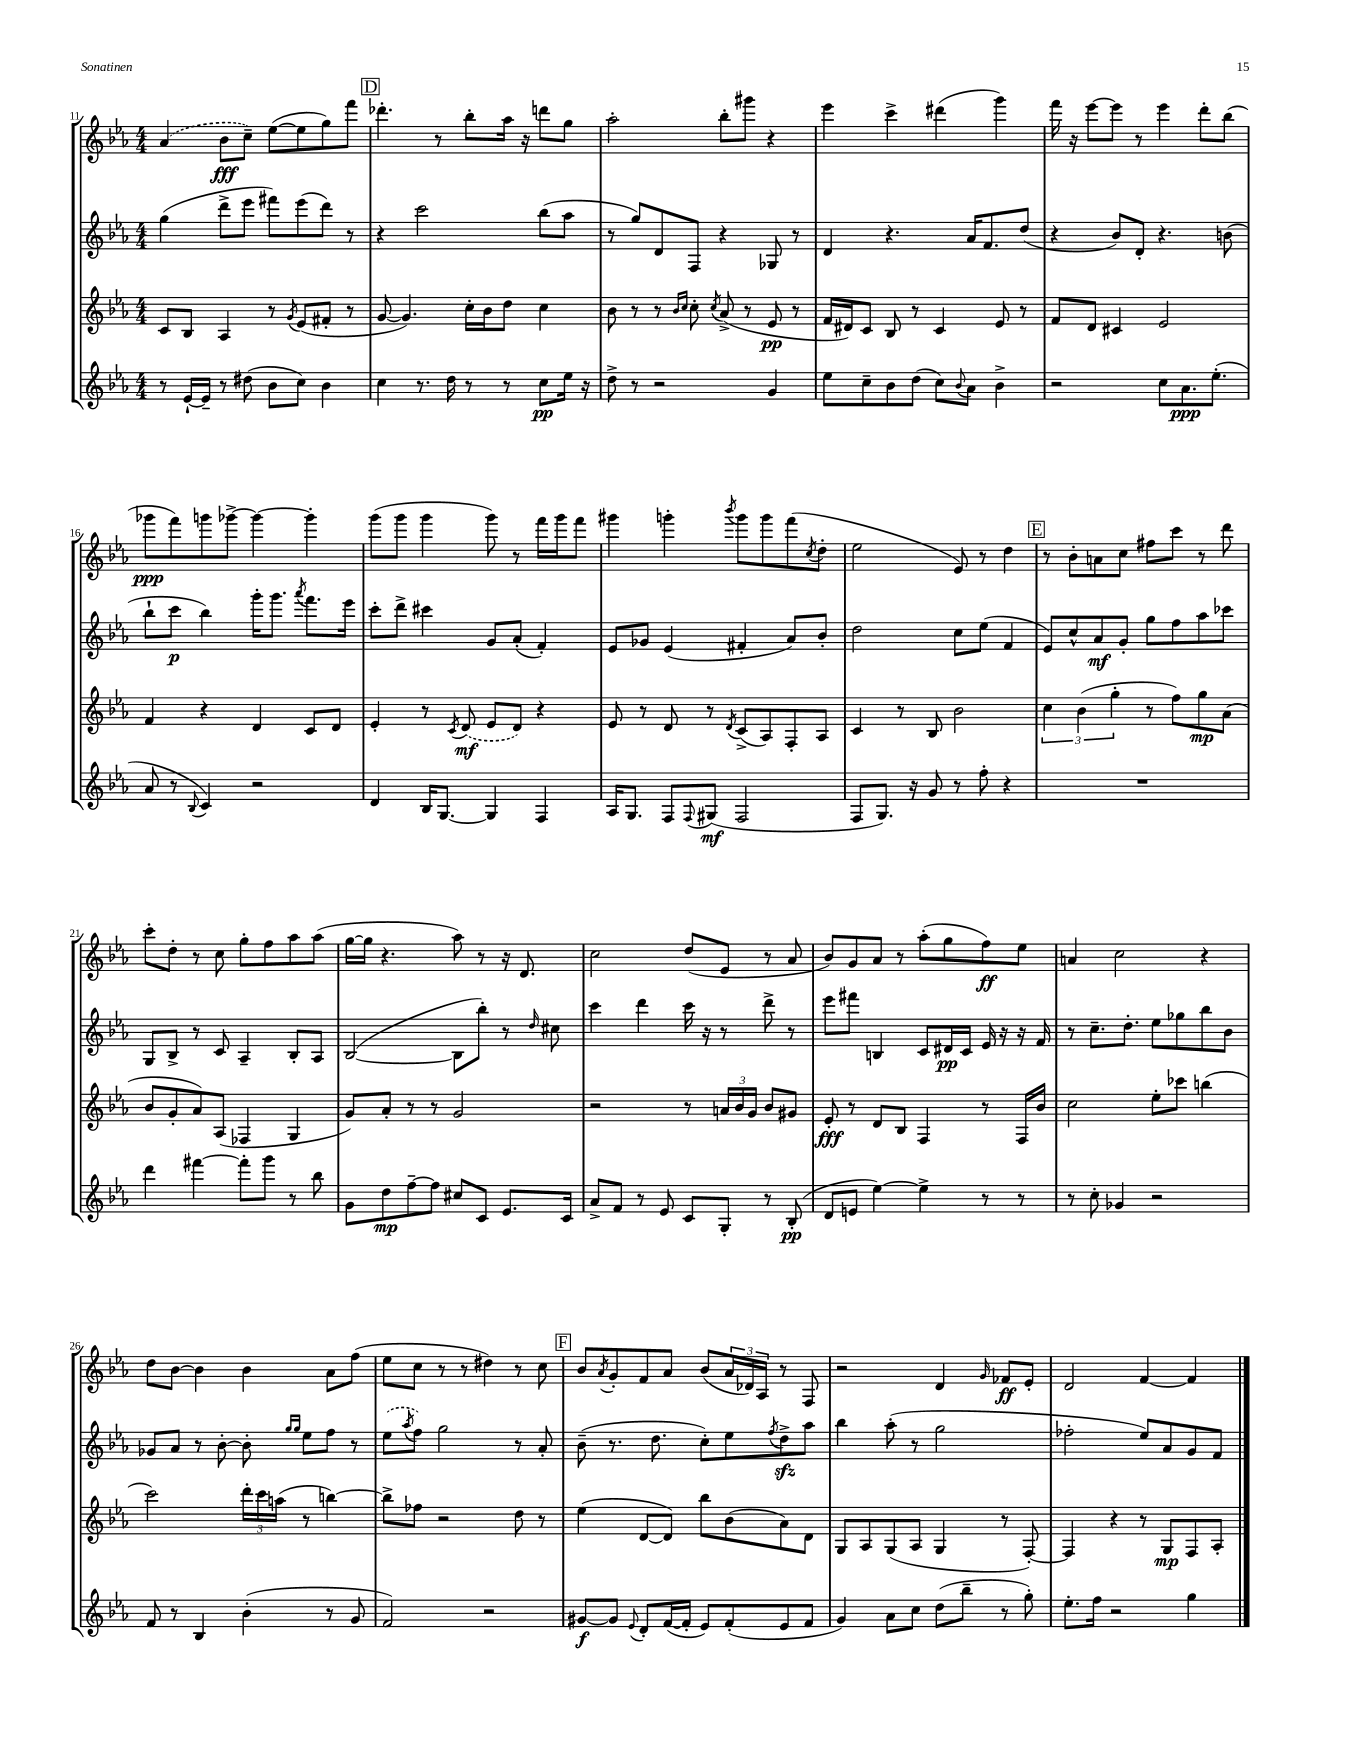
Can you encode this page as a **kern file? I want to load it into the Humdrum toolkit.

**kern	**dynam	**kern	**dynam	**kern	**dynam	**kern	**dynam
*part4	*part4	*part3	*part3	*part2	*part2	*part1	*part1
*staff4	*staff4	*staff3	*staff3	*staff2	*staff2	*staff1	*staff1
*clefG2	*	*clefG2	*	*clefG2	*	*clefG2	*
*k[b-e-a-]	*	*k[b-e-a-]	*	*k[b-e-a-]	*	*k[b-e-a-]	*
*M4/4	*	*M4/4	*	*M4/4	*	*M4/4	*
=11	=11	=11	=11	=11	=11	=11	=11
8r	.	8c/L	.	(4gg\	.	(4a-/	.
[16e-`/LL	.	8B-/J	.	.	.	.	.
16e-~/JJ]	.	.	.	.	.	.	.
8r	.	4A-/	.	8ddd^\L	.	8b-\L	fff
(8dd#X\	.	.	.	8eee-\J	.	8cc~\J)	.
8b-\L	.	8r	.	8fff#X\L)	.	([8ee-\L	.
.	.	8qg/	.	.	.	.	.
8cc\J)	.	(8e-/L	.	(8eee-\	.	8ee-\]	.
4b-\	.	8f#X'/J	.	8ddd\J)	.	8gg\)	.
.	.	8r	.	8r	.	8fff\J	.
!!LO:REH:place=s1:t=D
=12	=12	=12	=12	=12	=12	=12	=12
4cc\	.	[8g/	.	4r	.	4.ddd-X'\	.
.	.	4.g/])	.	.	.	.	.
8.r	.	.	.	2ccc\	.	.	.
.	.	.	.	.	.	8r	.
16dd\	.	.	.	.	.	.	.
8r	.	16cc'\LL	.	.	.	8bb-'\L	.
.	.	16b-\J	.	.	.	.	.
8r	.	8dd\J	.	.	.	16aa-\Jk	.
.	.	.	.	.	.	16r	.
8cc\L	pp	4cc\	.	(8bb-\L	.	8dddn\L	.
16ee-\Jk	.	.	.	8aa-\J	.	8gg\J	.
16r	.	.	.	.	.	.	.
=13	=13	=13	=13	=13	=13	=13	=13
8dd^\	.	8b-\	.	8r	.	2aa-'\	.
8r	.	8r	.	8gg/L)	.	.	.
2r	.	8r	.	8d/	.	.	.
.	.	16qqb-/LL	.	.	.	.	.
.	.	16qqcc/JJ	.	.	.	.	.
.	.	8cc'\	.	8F/J	.	.	.
.	.	8qcc/	.	.	.	.	.
.	.	(8a-^/	.	4r	.	8bb-'\L	.
.	.	8r	.	.	.	8ggg#X\J	.
4g/	.	8e-/	pp	8G-X/	.	4r	.
.	.	8r	.	8r	.	.	.
=14	=14	=14	=14	=14	=14	=14	=14
8ee-\L	.	16f/LL	.	4d/	.	4eee-\	.
.	.	16d#X/J)	.	.	.	.	.
8cc~\	.	8c/J	.	.	.	.	.
8b-\	.	8B-/	.	4.r	.	4ccc^\	.
(8dd\J	.	8r	.	.	.	.	.
8cc\L)	.	4c/	.	.	.	(4ddd#X\	.
8qqb-/	.	.	.	.	.	.	.
8a-\J	.	.	.	16a-/KL	.	.	.
.	.	.	.	8.f/	.	.	.
4b-^\	.	8e-/	.	.	.	4ggg\)	.
.	.	8r	.	(8dd/J	.	.	.
=15	=15	=15	=15	=15	=15	=15	=15
2r	.	8f/L	.	4r	.	16fff\	.
.	.	.	.	.	.	16r	.
.	.	8d/J	.	.	.	[8eee-\L	.
.	.	4c#X/	.	8b-/L)	.	8eee-\J]	.
.	.	.	.	8d'/J	.	8r	.
8cc\L	.	2e-/	.	4.r	.	4eee-\	.
8.a-\	ppp	.	.	.	.	.	.
.	.	.	.	.	.	8ddd'\L	.
(8.ee-'\J	.	.	.	.	.	.	.
.	.	.	.	(8bn\	.	(8bb-\J	.
!!LO:LB:g=z
=16	=16	=16	=16	=16	=16	=16	=16
8a-/	.	4f/	.	8bb-`\L	.	8ggg-X\L	ppp
8r	.	.	.	8ccc\J	p	8fff\)	.
8qqB-/	.	.	.	.	.	.	.
4c/)	.	4r	.	4bb-\)	.	8gggn\	.
.	.	.	.	.	.	[8ggg-X^\J	.
2r	.	4d/	.	16ggg'\KL	.	4ggg-\_	.
.	.	.	.	8.ggg\J	.	.	.
.	.	.	.	8qaaa-/	.	.	.
.	.	8c/L	.	8.fff\L	.	4ggg-'\]	.
.	.	8d/J	.	.	.	.	.
.	.	.	.	16eee-\Jk	.	.	.
=17	=17	=17	=17	=17	=17	=17	=17
4d/	.	4e-'/	.	8ccc'\L	.	(8ggg\L	.
.	.	.	.	8ddd^\J	.	8ggg\J	.
16B-/KL	.	8r	.	4ccc#X\	.	4ggg\	.
[8.G/J	.	.	.	.	.	.	.
.	.	8qc/	.	.	.	.	.
.	.	(8d/	mf	.	.	.	.
4G/]	.	8e-/L	.	8g/L	.	8ggg\)	.
.	.	8d/J)	.	(8a-'/J	.	8r	.
4F/	.	4r	.	4f'/)	.	16fff\LL	.
.	.	.	.	.	.	16ggg\J	.
.	.	.	.	.	.	8fff\J	.
=18	=18	=18	=18	=18	=18	=18	=18
16A-/KL	.	8e-/	.	8e-/L	.	4ggg#X\	.
8.G/J	.	.	.	.	.	.	.
.	.	8r	.	8g-X/J	.	.	.
8F/L	.	8d/	.	(4e-/	.	4gggn'\	.
8qqF/	.	.	.	.	.	.	.
(8G#X/J	mf	8r	.	.	.	.	.
.	.	8qd/	.	.	.	8qbbb-/	.
2F/	.	(8c^/L	.	4f#X'/	.	8ggg\L	.
.	.	8A-/)	.	.	.	8ggg\	.
.	.	8F'/	.	8a-/L)	.	(8fff\	.
.	.	.	.	.	.	8qcc/	.
.	.	8A-/J	.	8b-'/J	.	8dd'\J	.
=19	=19	=19	=19	=19	=19	=19	=19
8F/L	.	4c/	.	2dd\	.	2ee-\	.
8.G/J)	.	.	.	.	.	.	.
.	.	8r	.	.	.	.	.
16r	.	.	.	.	.	.	.
8g/	.	8B-/	.	.	.	.	.
8r	.	2b-\	.	8cc\L	.	8e-/)	.
8ff'\	.	.	.	(8ee-\J	.	8r	.
4r	.	.	.	4f/	.	4dd\	.
!!LO:REH:place=s1:t=E
=20	=20	=20	=20	=20	=20	=20	=20
1r	.	6cc\	.	8e-/L)	.	8r	.
.	.	.	.	8cc^^/	.	8b-'\L	.
.	.	(6b-\	.	.	.	.	.
.	.	.	.	8a-/	mf	8an\	.
.	.	6gg'\	.	.	.	.	.
.	.	.	.	8g'/J	.	8cc\J	.
.	.	8r	.	8gg\L	.	8ff#X\L	.
.	.	8ff\L)	.	8ff\	.	8ccc\J	.
.	.	8gg\	mp	8aa-\	.	8r	.
.	.	(8a-\J	.	8ccc-X\J	.	8ddd\	.
!!LO:LB:g=z
=21	=21	=21	=21	=21	=21	=21	=21
4ddd\	.	8b-/L	.	8G/L	.	8ccc'\L	.
.	.	8g'/	.	8B-^/J	.	8dd'\J	.
[4fff#X\	.	8a-/)	.	8r	.	8r	.
.	.	(8A-/J	.	8c/	.	8cc\	.
8fff#'\L]	.	4F-X/	.	4A-~/	.	8gg'\L	.
8ggg\J	.	.	.	.	.	8ff\	.
8r	.	4G/	.	8B-'/L	.	8aa-\	.
8bb-\	.	.	.	8A-/J	.	(8aa-\J	.
=22	=22	=22	=22	=22	=22	=22	=22
8g\L	.	8g/L)	.	([2B-/	.	[16gg\LL	.
.	.	.	.	.	.	16gg\JJ]	.
8dd\	mp	8a-'/J	.	.	.	4.r	.
[8ff~\	.	8r	.	.	.	.	.
8ff\J]	.	8r	.	.	.	.	.
8cc#X/L	.	2g/	.	8B-\L]	.	8aa-\)	.
8c/J	.	.	.	8bb-'\J)	.	8r	.
8.e-/L	.	.	.	8r	.	16r	.
.	.	.	.	.	.	8.d/	.
.	.	.	.	16qqdd/	.	.	.
.	.	.	.	8cc#X\	.	.	.
16c/Jk	.	.	.	.	.	.	.
=23	=23	=23	=23	=23	=23	=23	=23
8a-^/L	.	2r	.	4ccc\	.	2cc\	.
8f/J	.	.	.	.	.	.	.
8r	.	.	.	4ddd\	.	.	.
8e-/	.	.	.	.	.	.	.
8c/L	.	8r	.	16ccc\	.	(8dd/L	.
.	.	.	.	16r	.	.	.
8G'/J	.	24an/LL	.	8r	.	8e-/J	.
.	.	24b-/	.	.	.	.	.
.	.	24g/JJ	.	.	.	.	.
8r	.	8b-/L	.	8ddd^\	.	8r	.
(8B-'/	pp	8g#X/J	.	8r	.	8a-/	.
=24	=24	=24	=24	=24	=24	=24	=24
8d/L	.	8e-'/	fff	8eee-\L	.	8b-/L)	.
8en/J	.	8r	.	8fff#X\J	.	8g/	.
[4ee-\)	.	8d/L	.	4Bn/	.	8a-/J	.
.	.	8B-/J	.	.	.	8r	.
4ee-^\]	.	4F/	.	8c/L	.	(8aa-'\L	.
.	.	.	.	16d#X/L	pp	8gg\	.
.	.	.	.	16c/JJ	.	.	.
8r	.	8r	.	16e-/	.	8ff\)	ff
.	.	.	.	16r	.	.	.
8r	.	16F/LL	.	16r	.	8ee-\J	.
.	.	16b-/JJ	.	16f/	.	.	.
=25	=25	=25	=25	=25	=25	=25	=25
8r	.	2cc\	.	8r	.	4an/	.
8cc'\	.	.	.	8.cc~\L	.	.	.
4g-X/	.	.	.	.	.	2cc\	.
.	.	.	.	8.dd'\J	.	.	.
2r	.	8ee-'\L	.	8ee-\L	.	.	.
.	.	8ccc-X\J	.	8gg-X\	.	.	.
.	.	(4bbn\	.	8bb-\	.	4r	.
.	.	.	.	8b-\J	.	.	.
!!LO:LB:g=z
=26	=26	=26	=26	=26	=26	=26	=26
8f/	.	2ccc\)	.	8g-X/L	.	8dd\L	.
8r	.	.	.	8a-/J	.	[8b-\J	.
4B-/	.	.	.	8r	.	4b-\]	.
.	.	.	.	[8b-'\	.	.	.
(4b-'\	.	24ddd'\LL	.	8b-'\]	.	4b-\	.
.	.	24ccc\	.	.	.	.	.
.	.	(24aan\JJ	.	.	.	.	.
.	.	.	.	16qqgg/LL	.	.	.
.	.	.	.	16qqgg/JJ	.	.	.
.	.	8r	.	8ee-\L	.	.	.
8r	.	[4bbn\)	.	8ff\J	.	8a-\L	.
8g/	.	.	.	8r	.	(8ff\J	.
=27	=27	=27	=27	=27	=27	=27	=27
2f/)	.	8bb^\L]	.	(8ee-\L	.	8ee-\L	.
.	.	.	.	8qaa-/	.	.	.
.	.	8ff-X\J	.	8ff\J)	.	8cc\J	.
.	.	2r	.	2gg\	.	8r	.
.	.	.	.	.	.	8r	.
2r	.	.	.	.	.	4dd#X\)	.
.	.	8dd\	.	8r	.	8r	.
.	.	8r	.	8a-'/	.	8cc\	.
!!LO:REH:place=s1:t=F
=28	=28	=28	=28	=28	=28	=28	=28
[8g#X/L	f	(4ee-\	.	(8b-~\	.	8b-/L	.
.	.	.	.	.	.	8qa-/	.
8g#/J]	.	.	.	8.r	.	8g'/	.
8qqe-/	.	.	.	.	.	.	.
8d'/L	.	[8d/L	.	.	.	8f/	.
.	.	.	.	8.dd\	.	.	.
([16f/L	.	8d/J])	.	.	.	8a-/J	.
16f'/JJ]	.	.	.	.	.	.	.
8e-/L)	.	8bb-\L	.	8cc'\L)	.	(8b-/L	.
(8f'/	.	(8b-\	.	8ee-\	.	24a-/L	.
.	.	.	.	.	.	24d-X/)	.
.	.	.	.	.	.	24A-/JJ	.
.	.	.	.	8qff/	.	.	.
8e-/	.	8a-\)	.	8ddzz^\	.	8r	.
8f/J	.	8d\J	.	8aa-\J	.	8F/	.
=29	=29	=29	=29	=29	=29	=29	=29
4g/)	.	8G/L	.	4bb-\	.	2r	.
.	.	8A-/	.	.	.	.	.
8a-\L	.	(8G/	.	(8aa-'\	.	.	.
8cc\J	.	8A-/J	.	8r	.	.	.
(8dd\L	.	4G/	.	2gg\	.	4d/	.
8bb-~\J	.	.	.	.	.	.	.
.	.	.	.	.	.	16qqg/	.
8r	.	8r	.	.	.	8f-X/L	ff
8gg'\)	.	[8F'/)	.	.	.	8e-'/J	.
=30	=30	=30	=30	=30	=30	=30	=30
8.ee-'\L	.	4F/]	.	2ff-X'\	.	2d/	.
16ff\Jk	.	.	.	.	.	.	.
2r	.	4r	.	.	.	.	.
.	.	8r	.	8ee-/L)	.	[4f/	.
.	.	8G/L	mp	8a-/	.	.	.
4gg\	.	8F/	.	8g/	.	4f/]	.
.	.	8A-'/J	.	8f/J	.	.	.
==	==	==	==	==	==	==	==
*-	*-	*-	*-	*-	*-	*-	*-
